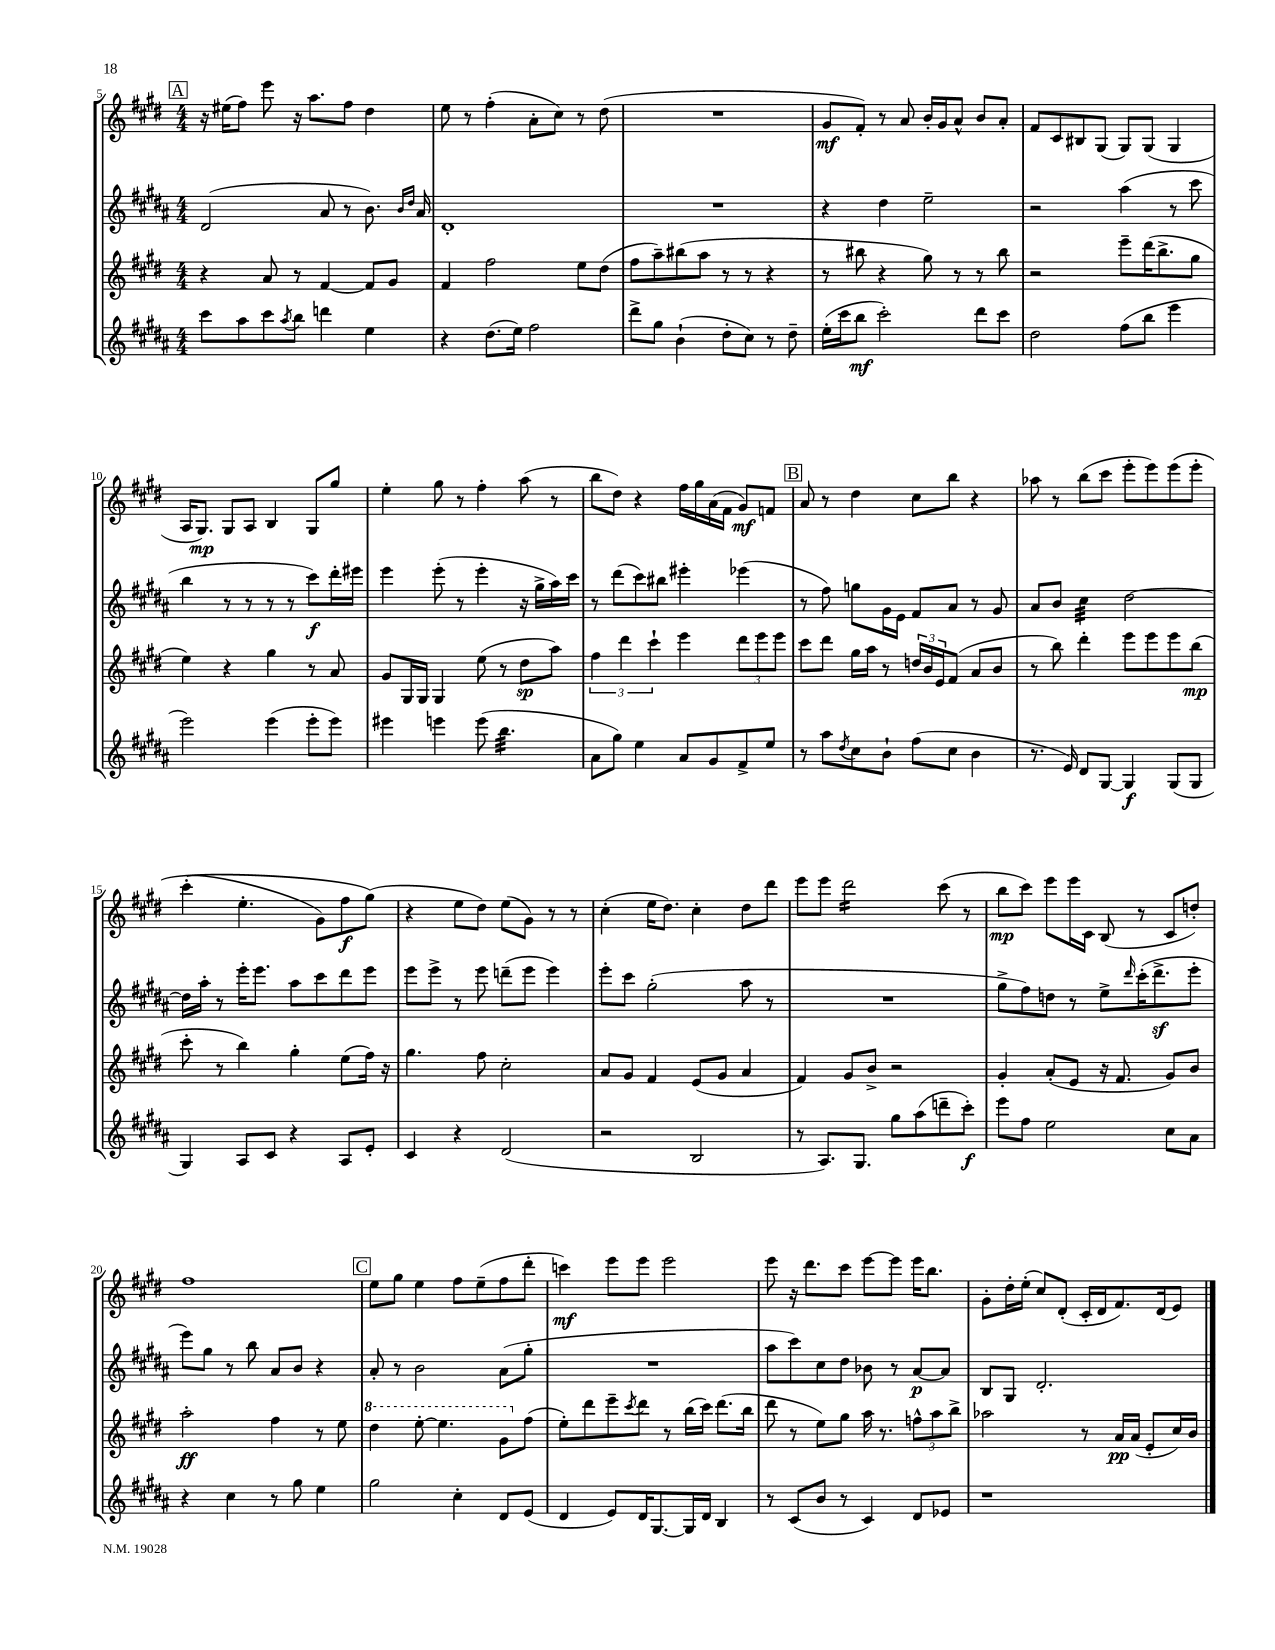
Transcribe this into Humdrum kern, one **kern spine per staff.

**kern	**kern	**kern	**kern
*staff4	*staff3	*staff2	*staff1
*clefG2	*clefG2	*clefG2	*clefG2
*k[f#c#g#d#a#]	*k[f#c#g#d#]	*k[f#c#g#d#a#]	*k[f#c#g#d#]
*M4/4	*M4/4	*M4/4	*M4/4
8ccc#	4r	(2d#	16r
.	.	.	(16ee#
8aa#	.	.	8ff#)
8ccc#	8a	.	8eee
8qaa#	.	.	.
8bb	8r	.	16r
.	.	.	8.aa
4ddd	[4f#	8a#	.
.	.	8r	8ff#
4ee	8f#]	8.b)	4dd#
.	8g#	.	.
.	.	16qqb	.
.	.	16qqdd#	.
.	.	16a#	.
=	=	=	=
4r	4f#	1d#'	8ee
.	.	.	8r
(8.dd#	2ff#	.	(4ff#'
16ee)	.	.	.
2ff#	.	.	8a'
.	.	.	8cc#)
.	8ee	.	8r
.	(8dd#	.	(8dd#
=	=	=	=
8ddd#^	8ff#	1r	1r
8gg#	8aa~)	.	.
(4b`	(8bb#	.	.
.	8aa	.	.
8dd#'	8r	.	.
8cc#)	8r	.	.
8r	4r	.	.
8dd#~	.	.	.
=	=	=	=
(16ee'	8r	4r	8g#
16ccc#	.	.	.
8bb	8bb#	.	8f#')
2ccc#')	4r	4dd#	8r
.	.	.	8a
.	8gg#)	2ee~	16b'
.	.	.	16g#
.	8r	.	8a^^
8ddd#	8r	.	8b
8ccc#	8bb#	.	8a'
=	=	=	=
2dd#	2r	2r	8f#
.	.	.	8c#
.	.	.	8B#
.	.	.	(8G#
(8ff#	8eee~	(4aa#	8G#)
8bb	(16ddd#	.	(8G#
.	8.bb^	.	.
4eee	.	8r	4G#
.	8gg#	8ccc#	.
=	=	=	=
2eee)	4ee)	4bb	16A
.	.	.	8.G#)
.	4r	8r	8G#
.	.	8r	8A
(4eee	4gg#	8r	4B
.	.	8r	.
8eee'	8r	8ccc#)	8G#
8eee)	8a	16ddd#'	8gg#
.	.	16eee#	.
=	=	=	=
4eee#	8g#	4eee	4ee'
.	16G#	.	.
.	16G#	.	.
4eee	4G#	(8eee'	8gg#
.	.	8r	8r
(8eee	(8ee	4eee'	4ff#'
4.bb	8r	.	.
.	8dd#	16r	(8aa
.	.	16gg#^	.
.	8aa)	16aa#)	8r
.	.	16ccc#	.
=	=	=	=
8a#	6ff#	8r	8bb
8gg#)	.	(8ddd#	8dd#)
.	6ddd#	.	.
4ee	.	8ccc#)	4r
.	6ccc#`	.	.
.	.	8bb#	.
8a#	4eee	4eee#'	16ff#
.	.	.	16gg#
8g#	.	.	(16a
.	.	.	16f#
8f#^	12ddd#	(4eee-	8g#)
.	12eee	.	.
8ee	.	.	8f
.	12eee	.	.
=	=	=	=
8r	8ccc#	8r	8a
8aa#	8ddd#	8ff#)	8r
8qdd#	.	.	.
8cc#	16gg#	8gg	4dd#
.	16aa	.	.
8b`	8r	16g#	.
.	.	16e	.
(8ff#	24dd	8f#	8cc#
.	24b	.	.
.	24e	.	.
8cc#	(8f#	8a#	8bb
4b	8a	8r	4r
.	8b	8g#	.
=	=	=	=
8.r	8r	8a#	8aa-
.	8bb)	8b	8r
16e)	.	.	.
8d#	4ddd#'	4cc#	(8bb
[8G#	.	.	8ccc#
4G#]	8eee	[2dd#	8eee'
.	8eee	.	8eee)
(8G#	8eee	.	&(8eee
8G#	(8bb	.	8eee'
=	=	=	=
4G#)	8ccc#'	16dd#]	(4ccc#'
.	.	16aa#'	.
.	8r	8r	.
8A#	4bb)	16eee'	4.ee'
.	.	8.eee	.
8c#	.	.	.
4r	4gg#'	8aa#	.
.	.	8ccc#	8g#)
8A#	(8ee	8ddd#	8ff#
8e'	16ff#)	8eee	(8gg#&)
.	16r	.	.
=	=	=	=
4c#	4.gg#	8eee	4r
.	.	8eee^	.
4r	.	8r	8ee
.	8ff#	8eee	8dd#)
(2d#	2cc#'	(8ddd~	(8ee
.	.	8eee	8g#)
.	.	4eee)	8r
.	.	.	8r
=	=	=	=
2r	8a	8eee'	(4cc#'
.	8g#	8ccc#	.
.	4f#	(2gg#'	16ee
.	.	.	8.dd#)
2B	(8e	.	4cc#'
.	8g#	.	.
.	4a	8aa#	8dd#
.	.	8r	8ddd#
=	=	=	=
8r	4f#)	1r	8eee
8.A#)	.	.	8eee
.	8g#	.	2ddd#
8.G#	.	.	.
.	8b^	.	.
8gg#	2r	.	.
(8aa#	.	.	.
8ddd~	.	.	(8ccc#
8ccc#')	.	.	8r
=	=	=	=
8eee	4g#'	8gg#^	8bb
8ff#	.	8ff#)	8ccc#)
2ee	(8a'	8dd	8eee
.	8e	8r	16eee
.	.	.	16c#
.	16r	8ee^	(8B
.	8.f#	.	.
.	.	16qqddd#	.
.	.	(16ccc#'	8r
.	.	8.ddd#^	.
8cc#	8g#)	.	8c#
8a#	8b	8eee'	8dd')
=	=	=	=
4r	2aa'	8eee)	1ff#
.	.	8gg#	.
4cc#	.	8r	.
.	.	8bb	.
8r	4ff#	8a#	.
8gg#	.	8b	.
4ee	8r	4r	.
.	8ee	.	.
=	=	=	=
2gg#	4ddd#	8a#'	8ee
.	.	8r	8gg#
.	[8eee'	2b	4ee
.	4.eee]	.	.
4cc#'	.	.	8ff#
.	.	.	(8ee~
8d#	8gg#	(8a#	8ff#
(8e	(8ff#	8gg#'	8ddd#'
=	=	=	=
4d#	8ee')	1r	4ccc)
.	8ddd#	.	.
8e)	8eee~	.	8eee
.	8qccc#	.	.
16d#	8ddd#	.	8eee
[8.G#	.	.	.
.	8r	.	2eee
16G#]	(16bb	.	.
16d#	16ccc#)	.	.
4B	(8.ddd#	.	.
.	16bb	.	.
=	=	=	=
8r	8ddd#	8aa#	8eee
(8c#	8r	8ccc#)	16r
.	.	.	8.ddd#
8b	8ee)	8cc#	.
8r	8gg#	8dd#	8ccc#
4c#)	16aa	8b-	[8eee
.	8.r	.	.
.	.	8r	8eee]
8d#	12ff^^	[8a#	16eee
.	.	.	8.bb
.	12aa	.	.
8e-	.	8a#]	.
.	12bb^	.	.
=	=	=	=
1r	2aa-	8B	8g#'
.	.	8G#	16dd#'
.	.	.	(16ee'
.	.	2.d#'	8cc#)
.	.	.	(8d#'
.	8r	.	16c#'
.	.	.	16d#
.	16a	.	8.f#)
.	(16a	.	.
.	8e'	.	.
.	.	.	(16d#
.	16cc#)	.	8e)
.	16b	.	.
==	==	==	==
*-	*-	*-	*-
